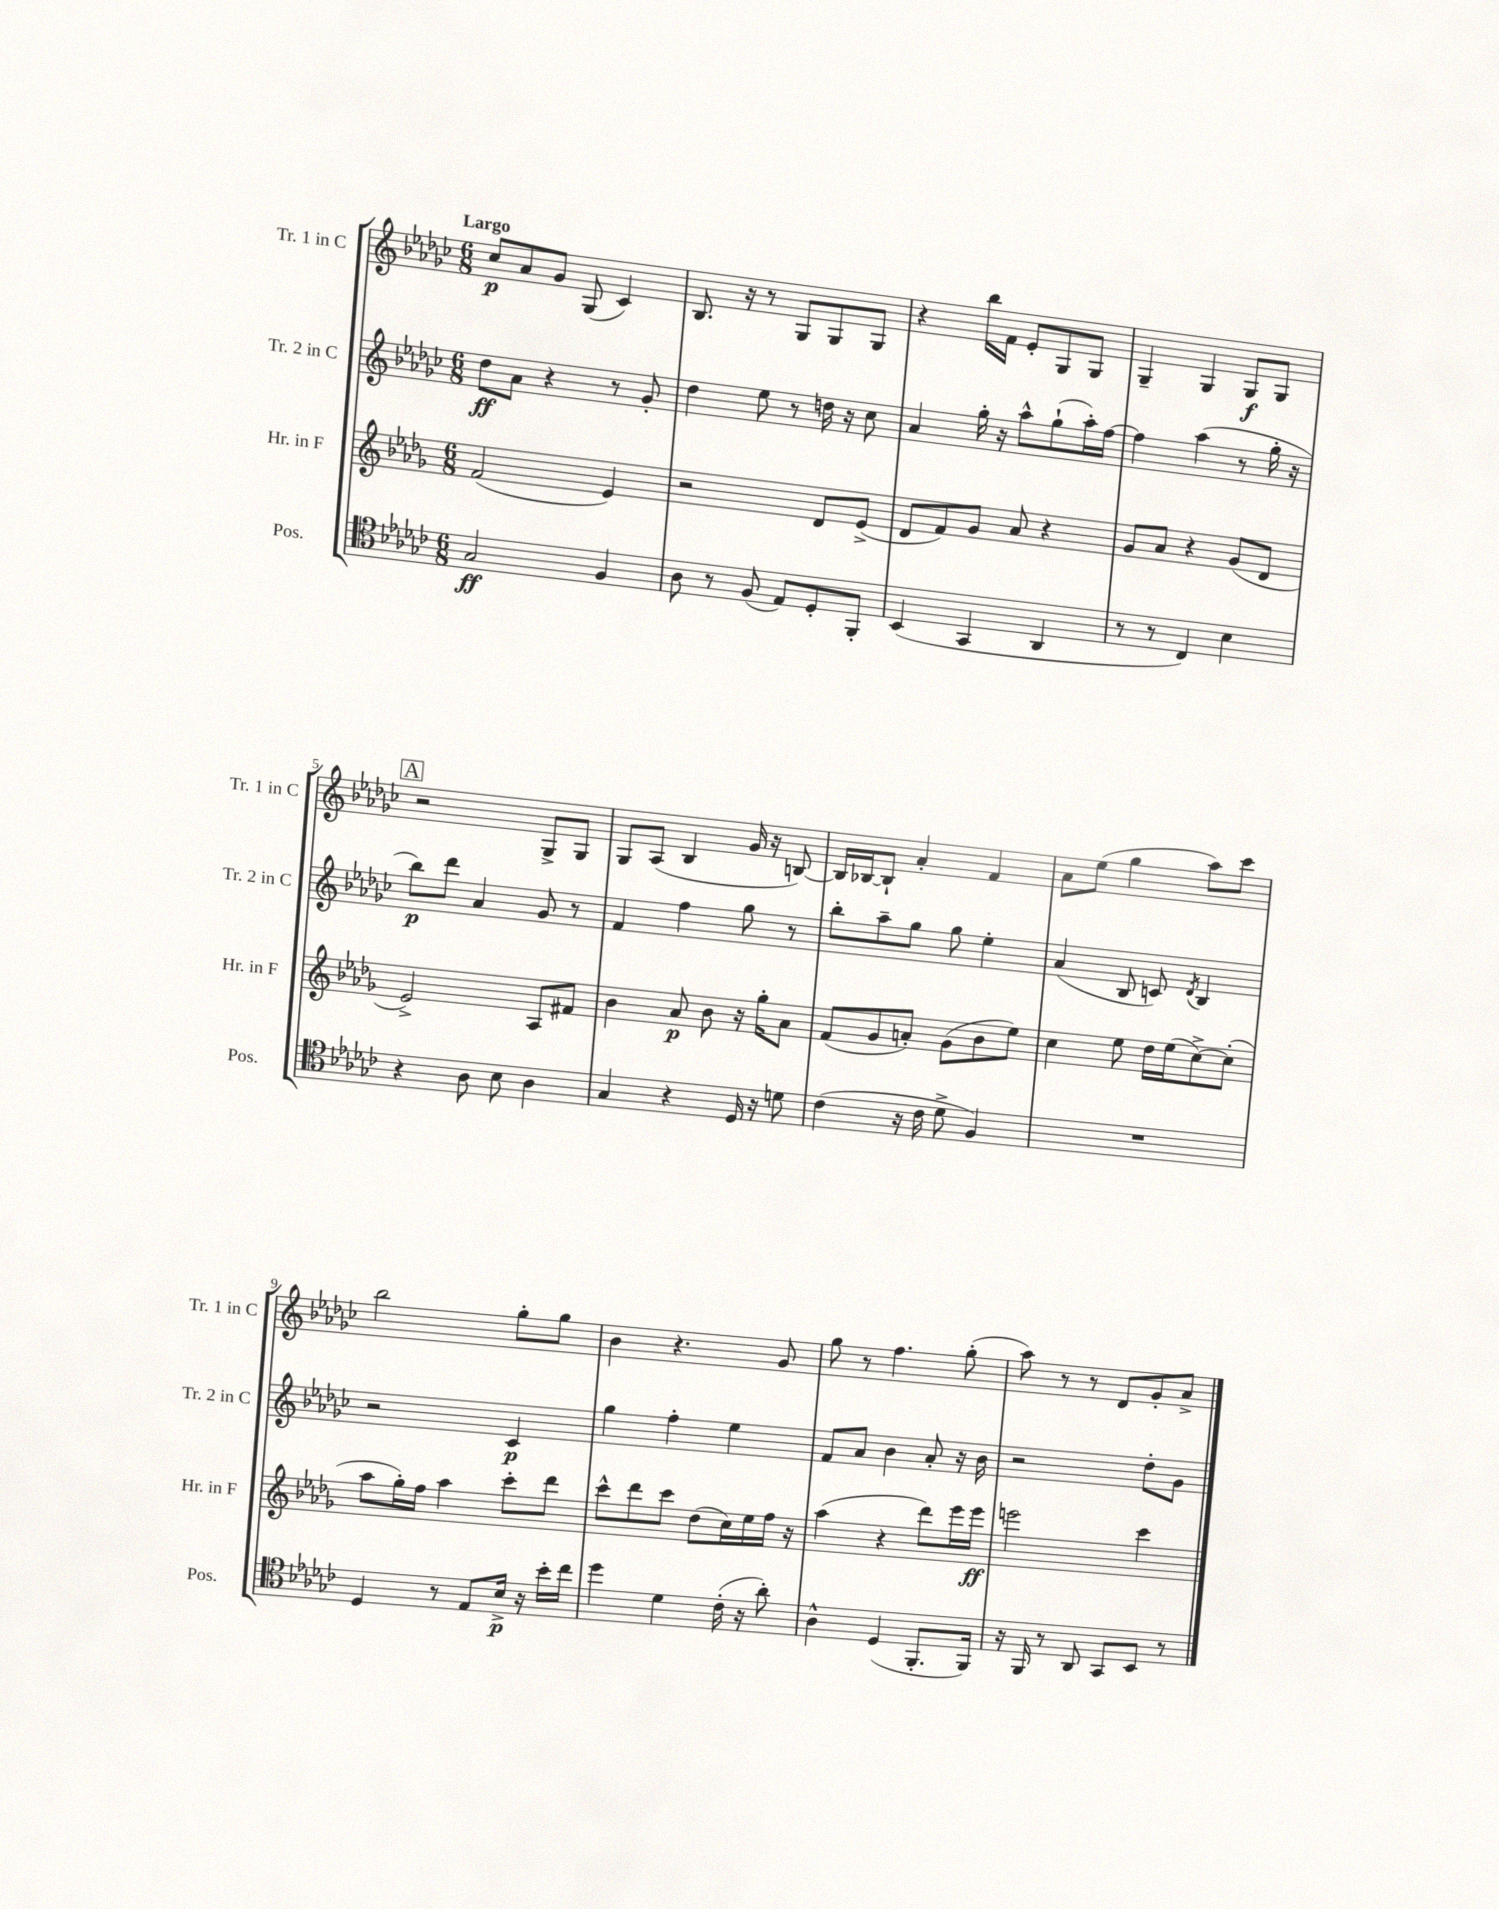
<<
\new StaffGroup <<
\new Staff = "s0" \with { instrumentName = "Tr. 1 in C" shortInstrumentName = "Tr. 1 in C" } {
    \clef treble \key ges \major \numericTimeSignature \time 6/8 \tempo "Largo"
    ces''8\p aes'8 ges'8 ges8( ces'4) |
    bes8. r16 r8 ges8 ges8 ges8 |
    r4 bes''16 f'16 ees'8-. ges8 ges8 |
    ges4-- ges4 ges8\f ges8 |
    \mark \markup { \box "A" } r2 ges8-> ges8 |
    ges8 aes8( bes4 ges'16 r16 b8~) |
    b16 bes16~ bes8-! aes'4-. f'4 |
    aes'8 ees''8( ges''4 aes''8) ces'''8 |
    bes''2 ges''8-. ges''8 |
    bes'4 r4. ges'8 |
    ges''8 r8 f''4. ges''8-.( |
    aes''8) r8 r8 des'8 ges'8-. aes'8-> \bar "|." |
}
\new Staff = "s1" \with { instrumentName = "Tr. 2 in C" shortInstrumentName = "Tr. 2 in C" } {
    \clef treble \key ges \major \numericTimeSignature \time 6/8
    des''8\ff aes'8 r4 r8 ges'8-. |
    des''4 ees''8 r8 d''16 r16 ces''8 |
    aes'4 ges''16-. r16 aes''8-^ ges''8-!( aes''16-.) f''16~ |
    f''4 aes''4( r8 ges''16-. r16 |
    \mark \markup { \box "A" } bes''8\p) des'''8 aes'4 ges'8 r8 |
    f'4 f''4 ges''8 r8 |
    bes''8-. aes''8-- ges''8 ges''8 ees''4-. |
    aes'4( bes8 c'8) \acciaccatura { des'8 } bes4 |
    r2 ces'4\p |
    ges''4 f''4-. ees''4 |
    f'8 aes'8 bes'4 aes'8-. r16 bes'16 |
    r2 des''8-. ges'8 \bar "|." |
}
\new Staff = "s2" \with { instrumentName = "Hr. in F" shortInstrumentName = "Hr. in F" } {
    \clef treble \key des \major \numericTimeSignature \time 6/8
    f'2( ees'4) |
    r2 des'8 ees'8->( |
    des'8 f'8) ges'8 aes'8 r4 |
    ges'8 aes'8 r4 ges'8( des'8 |
    \mark \markup { \box "A" } ees'2->) aes8 fis'8 |
    bes'4 aes'8\p bes'8 r16 ges''16-. aes'8 |
    f'8( ges'8 a'8-.) ges'8( bes'8 ees''8) |
    c''4 ees''8 des''16 ees''16( c''8~->) c''8-.( |
    aes''8 ges''16-.) f''16 aes''4 c'''8-. des'''8 |
    c'''8-^ des'''8 c'''8 des''8( c''16) ees''16 f''16 r16 |
    aes''4( r4 des'''8) ees'''16 ees'''16\ff |
    e'''2 c'''4 \bar "|." |
}
\new Staff = "s3" \with { instrumentName = "Pos." shortInstrumentName = "Pos." } {
    \clef tenor \key ges \major \numericTimeSignature \time 6/8
    ges2\ff f4 |
    aes8 r8 f8( ees8) des8-. f,8-. |
    bes,4( ges,4 aes,4 |
    r8 r8 ces4) bes4 |
    \mark \markup { \box "A" } r4 aes8 bes8 aes4 |
    ges4 r4 des16 r16 d'8 |
    ces'4( r16 ces'16 des'8-> f4) |
    R2. |
    des4 r8 ees8 bes16->\p r16 bes'16-. ces''16 |
    des''4 des'4 ces'16-.( r16 aes'8-.) |
    aes4-^ des4( f,8.-. f,16) |
    r16 f,16 r8 aes,8 ges,8 bes,8 r8 \bar "|." |
}
>>
>>
